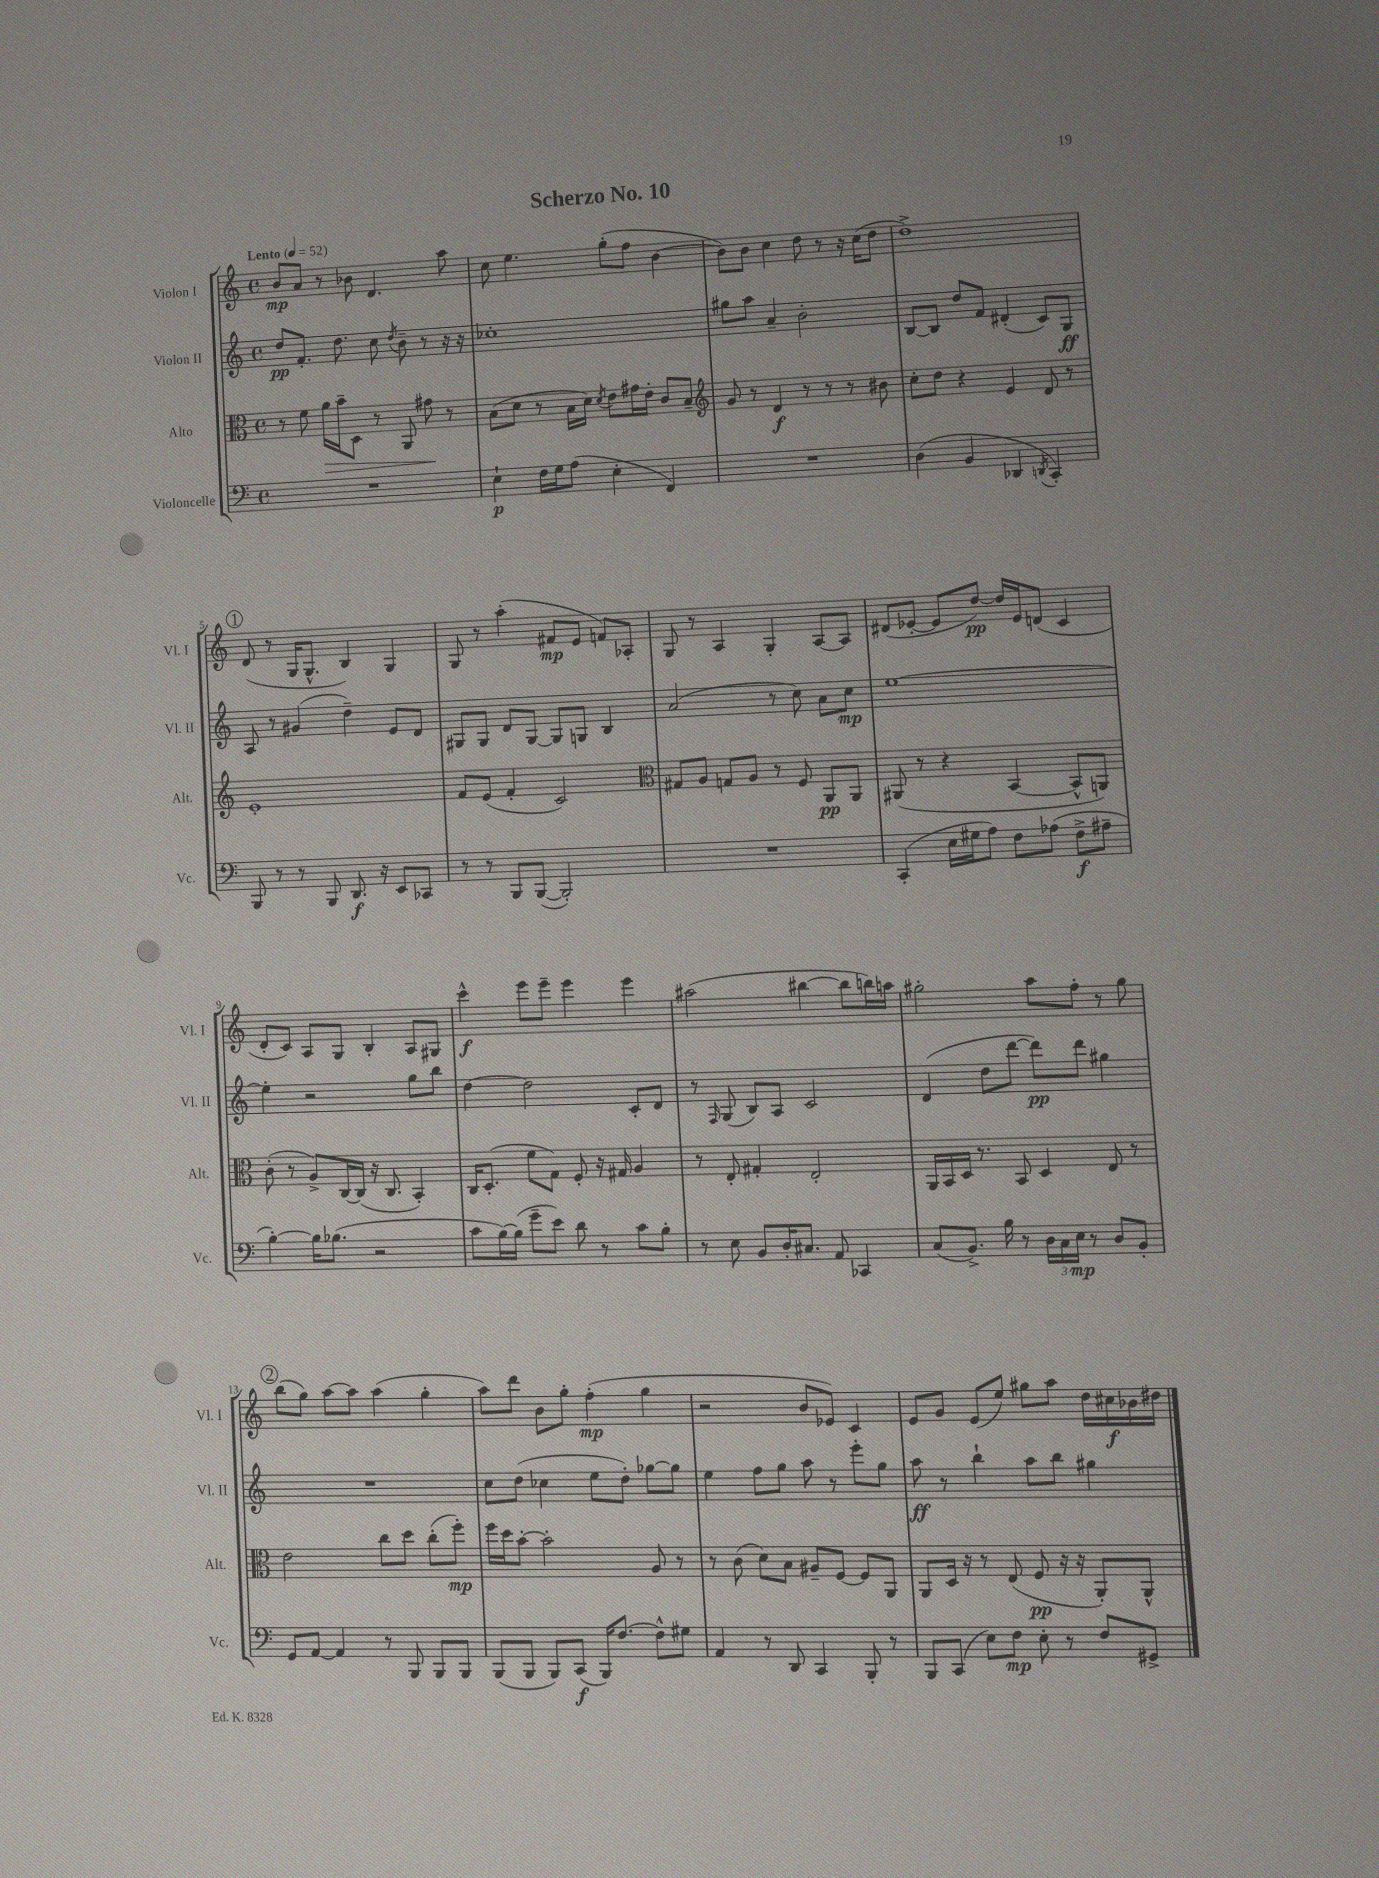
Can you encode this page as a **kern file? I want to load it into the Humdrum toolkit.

**kern	**kern	**kern	**kern
*staff4	*staff3	*staff2	*staff1
*clefF4	*clefC3	*clefG2	*clefG2
*k[]	*k[]	*k[]	*k[]
*M4/4	*M4/4	*M4/4	*M4/4
*met(c)	*met(c)	*met(c)	*met(c)
*MM52	*MM52	*MM52	*MM52
1r	8r	8dd	8b
.	8f	8.f'	8a
.	16a	.	8r
.	16b~	8.dd	.
.	8D	.	8b-
.	8r	8cc	4.d
.	.	8qdd	.
.	8AA	8b~	.
.	8g#	8r	.
.	8r	16r	8aa
.	.	16r	.
=	=	=	=
4E`	(8B	1cc-'	8cc
.	8d	.	4.ee
16F	8r	.	.
16G	.	.	.
(8A	16B	.	.
.	16d)	.	.
.	8qd	.	.
4E'	8e	.	(8gg'
.	16g#	.	8ff
.	16e'	.	.
4FF)	8c	.	[4b
.	8B~	.	.
=	=	=	=
*	*clefG2	*	*
1r	8g	8gg#	8b])
.	8r	8aa	8b
.	4d	4a~	4cc
.	8r	2b'	8dd
.	8r	.	8r
.	8r	.	16r
.	.	.	(16cc
.	8b#	.	8dd
=	=	=	=
(4D	8cc'	[8B	1dd^)
.	8dd	8B]	.
4BB	4r	8dd	.
.	.	8f	.
4DD-	4e	(4d#'	.
8qDD	.	.	.
4CC')	8d	8c)	.
.	8r	8G	.
=	=	=	=
8BBB	1e'	8A	(8d
8r	.	8r	8r
8r	.	(4g#	16G
.	.	.	8.G^^
8BBB	.	.	.
8.DD	.	4dd~)	4B)
16r	.	.	.
8EE	.	8e	4G
8CC-	.	8d	.
=	=	=	=
8r	8f	8G#	8G
8r	(8e	8G#	8r
8BBB	4f'	8d	(4aa'
([8BBB	.	[8G#	.
2BBB'])	2c)	8G#]	8f#
.	.	8G	8e
.	.	4B	8f)
.	.	.	8A-'
=	=	=	=
*	*clefC3	*	*
1r	8G#	(2a	8G
.	8A	.	8r
.	8G	.	4A
.	8A	.	.
.	8r	8r	4G'
.	8F	8cc)	.
.	8AA	8a	[8A
.	8AA	8cc	8A]
=	=	=	=
(4CC'	(8AA#	[1ee	(8d#
.	8r	.	[8e-'
16E	4r	.	8e-]
16G#	.	.	.
8A)	.	.	[8dd)
8F	[4BB	.	16dd]
.	.	.	16e-
(8A-	.	.	(8d
8F^	8BB^^]	.	4c
8A#~	8AA)	.	.
=	=	=	=
[4B')	(8c'	4ee']	8d'
.	8r	.	8c)
16B]	8A^)	2r	8A
(8.B-	.	.	.
.	[16C	.	8G
.	(16C]	.	.
2r	16r	.	4B'
.	8.C	.	.
.	4BB')	8gg	8A
.	.	8bb	8G#
=	=	=	=
8c	16C	[4dd	4ccc^^
.	(8.D'	.	.
[16B)	.	.	.
(16B]	.	.	.
8g~	8f	2dd]	8eee
8e)	8G)	.	8eee~
8d	8F'	.	4eee
8r	16r	.	.
.	16G#	.	.
8c	4A	8c'	4eee
8B'	.	8d	.
=	=	=	=
8r	8r	8r	(2aa#
.	.	16qqF	.
8E	8E'	(8G	.
8BB	4G#'	8B)	.
16D'	.	8A	.
8.C#	.	.	.
.	2E'	2c	[4bb#
8AA	.	.	.
4CC-	.	.	8bb#]
.	.	.	16bb)
.	.	.	16aa
=	=	=	=
(8C	16AA	(4d	2gg#'
.	16BB	.	.
8.BB^)	16D	.	.
.	8.r	.	.
.	.	8dd	.
16B	.	.	.
8r	8BB	[8ddd	.
24D	4D	8ddd])	8aa
24C	.	.	.
24E	.	.	.
8r	.	8ddd	8ff'
8D	8E	4gg#	8r
8BB'	8r	.	8gg#
=	=	=	=
8GG	2e	1r	(8bb
[8AA	.	.	8gg)
4AA]	.	.	[8aa
.	.	.	8aa]
8r	8cc	.	(4aa
8BBB	8dd	.	.
8BBB	(8cc'	.	4gg'
8BBB	8ff')	.	.
=	=	=	=
(8BBB	16ff	8cc	8aa)
.	16dd	.	.
8BBB	[8b'	(8dd	8ddd
8BBB)	2b']	4cc-	8b
(8CC	.	.	8gg'
16BBB)	.	8ee	(4ff'
[8.F	.	.	.
.	.	8dd')	.
8F^^]	8A	[8gg-	4gg
8G#	8r	8gg-]	.
=	=	=	=
4AA	8r	4ee	2r
.	(8c	.	.
8r	8d)	8ff	.
8DD	8B	8gg	.
4CC	8A#~	8aa	8b
.	[8F	8r	8e-)
8BBB'	8F]	8eee'	4c
8r	8AA	8gg	.
=	=	=	=
8BBB	8AA	8aa	8e
(8CC	16D	8r	8g
.	16r	.	.
8E)	8r	4bb`	(8e
8F	(8E	.	8ee)
8E'	8F	8aa	8gg#
8r	16r	8bb	8aa
.	16r	.	.
8F	8AA')	4gg#	16dd
.	.	.	16cc#
8GG#^	8AA^^	.	16b-
.	.	.	16dd#
==	==	==	==
*-	*-	*-	*-
